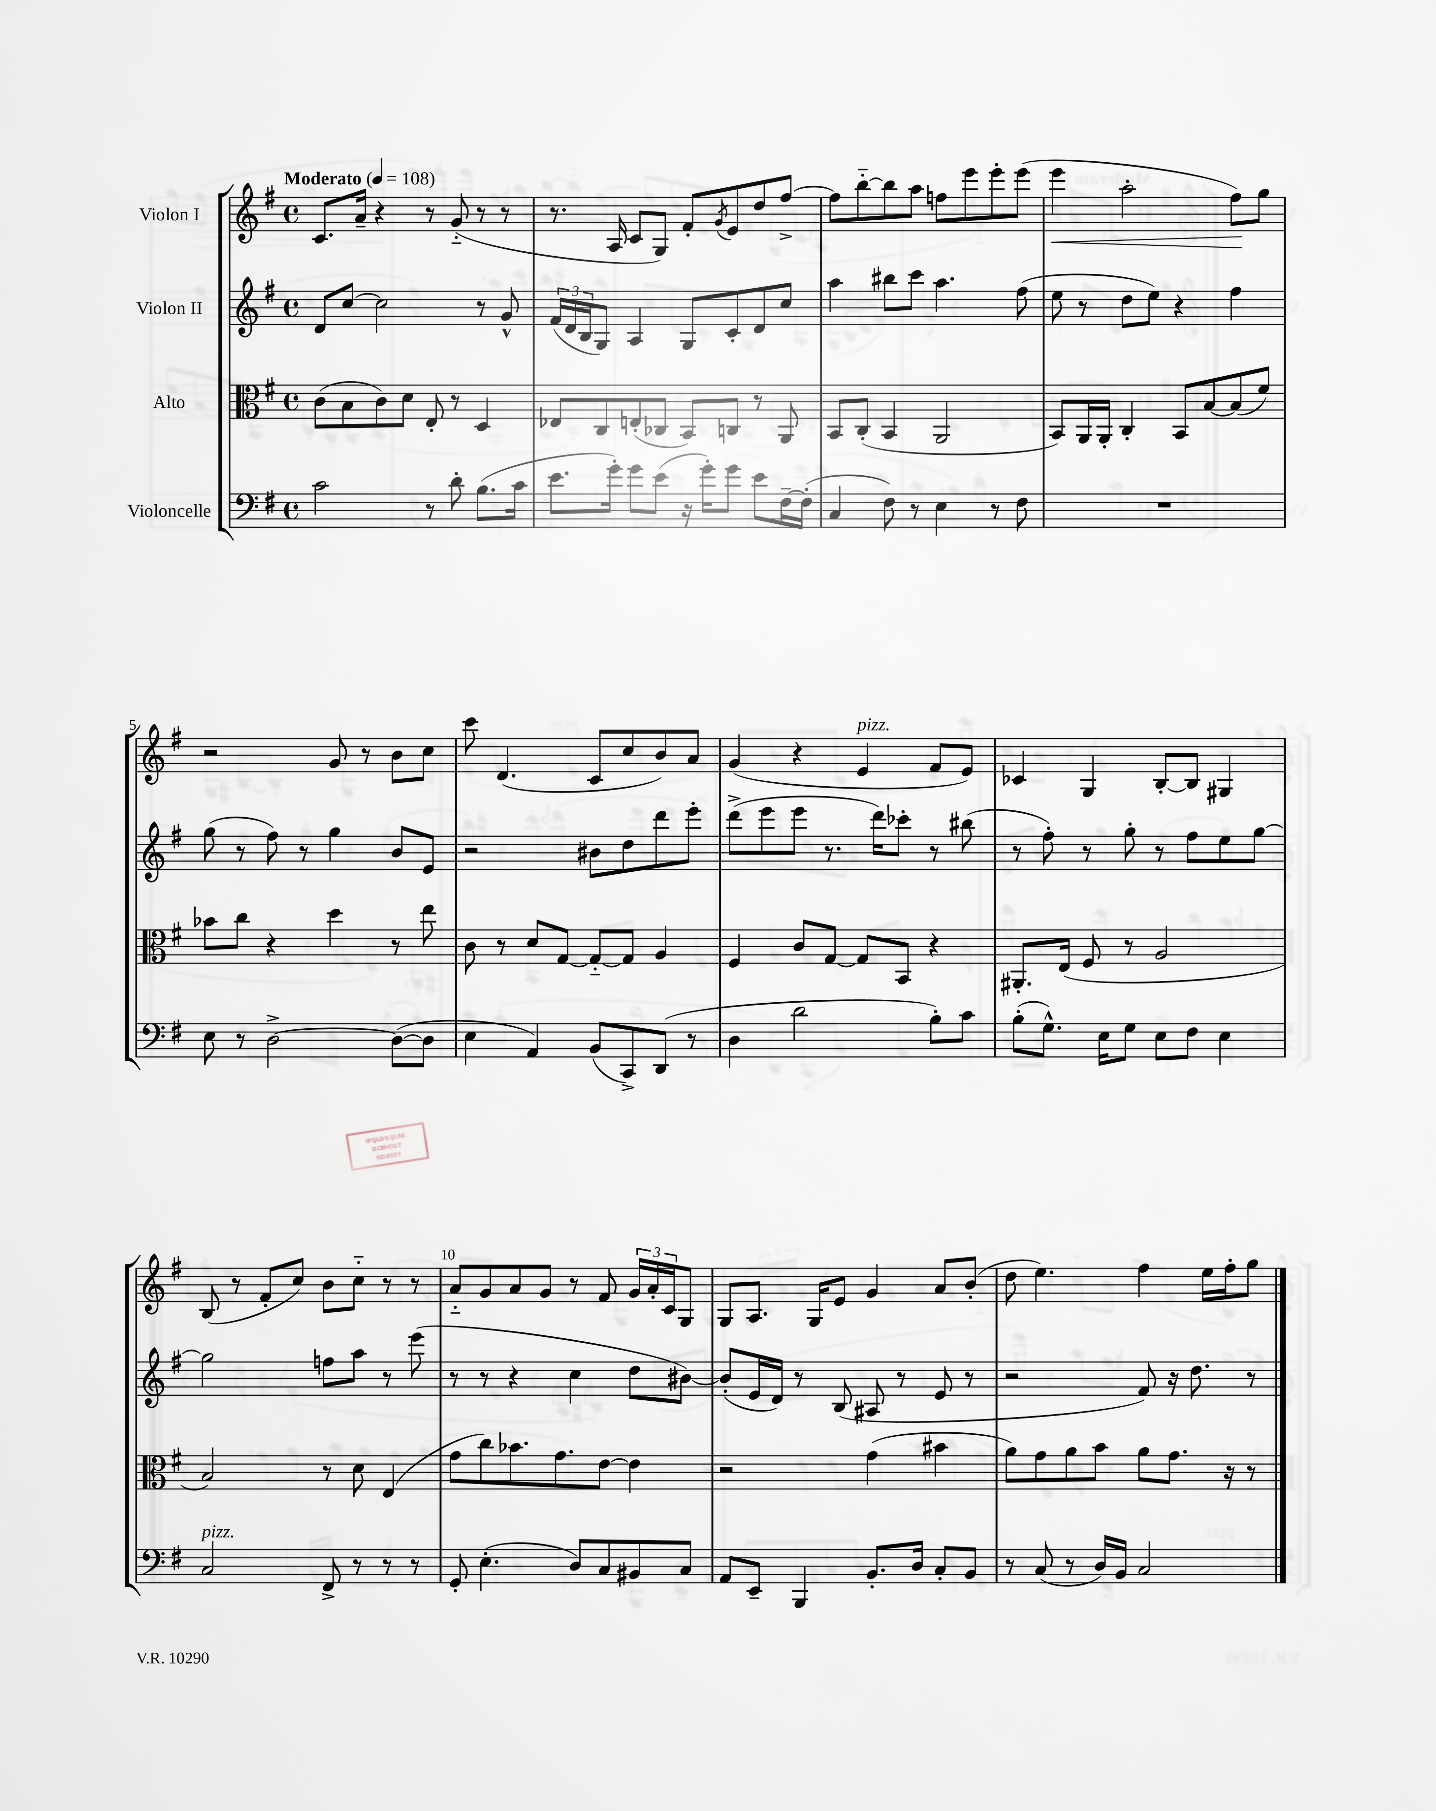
<<
\new StaffGroup <<
\new Staff = "s0" \with { instrumentName = "Violon I" } {
    \clef treble \key g \major \defaultTimeSignature \time 4/4 \tempo "Moderato" 4 = 108
    c'8. a'16-- r4 r8 g'8-_( r8 r8 |
    r8. a16 c'8 g8) fis'8-. \acciaccatura { g'8 } e'8 d''8 fis''8~-> |
    fis''8 b''8~-_ b''8 a''8 f''8 e'''8 e'''8-. e'''8( |
    e'''4\< a''2-. fis''8\!) g''8 |
    r2 g'8 r8 b'8 c''8 |
    c'''8 d'4.( c'8 c''8 b'8) a'8 |
    g'4( r4 e'4^\markup { \italic "pizz." } fis'8 e'8) |
    ces'4 g4 b8~-. b8 gis4 |
    b8( r8 fis'8-. c''8) b'8 c''8-_ r8 r8 |
    a'8-_ g'8 a'8 g'8 r8 fis'8 \tuplet 3/2 { g'16 a'16-. c'16 } g8 |
    g8 a8. g16 e'8 g'4 a'8 b'8-.( |
    d''8 e''4.) fis''4 e''16 fis''16-. g''8 \bar "|." |
}
\new Staff = "s1" \with { instrumentName = "Violon II" } {
    \clef treble \key g \major \defaultTimeSignature \time 4/4
    d'8 c''8~ c''2 r8 g'8-^ |
    \tuplet 3/2 { fis'16( d'16 b16 } g8) a4 g8 c'8-. d'8 c''8 |
    a''4 bis''8 c'''8 a''4. fis''8( |
    e''8 r8 d''8 e''8) r4 fis''4 |
    g''8( r8 fis''8) r8 g''4 b'8 e'8 |
    r2 bis'8 d''8 d'''8 e'''8-. |
    d'''8->( e'''8 e'''8 r8. d'''16) ces'''8-. r8 bis''8( |
    r8 fis''8-.) r8 g''8-. r8 fis''8 e''8 g''8~ |
    g''2 f''8 a''8 r8 e'''8( |
    r8 r8 r4 c''4 d''8 bis'8~) |
    bis'8-.( e'16 d'16) r8 b8( ais8 r8 e'8 r8 |
    r2 fis'8) r16 d''8. r8 \bar "|." |
}
\new Staff = "s2" \with { instrumentName = "Alto" } {
    \clef alto \key g \major \defaultTimeSignature \time 4/4
    c'8( b8 c'8) d'8 e8-. r8 d4 |
    ees8 c8 e8-.( ces8 b,8) c8 r8 a,8 |
    b,8 c8-.( b,4 a,2 |
    b,8) a,16 a,16-. c4-. b,8 b8~ b8( fis'8) |
    bes'8 c''8 r4 d''4 r8 e''8 |
    c'8 r8 d'8 g8~ g8~-_ g8 a4 |
    fis4 c'8 g8~ g8 b,8 r4 |
    ais,8.-. e16( fis8 r8 a2 |
    b2) r8 d'8 e4( |
    g'8 c''8) bes'8. g'8. e'8~ e'4 |
    r2 g'4( bis'4 |
    a'8) g'8 a'8 b'8 a'8 g'8. r16 r8 \bar "|." |
}
\new Staff = "s3" \with { instrumentName = "Violoncelle" } {
    \clef bass \key g \major \defaultTimeSignature \time 4/4
    c'2 r8 d'8-. b8.( c'16 |
    e'8. g'16-.) g'8 e'8( r16 g'16-.) g'8 e'8 fis16~-- fis16-.( |
    c4 fis8) r8 e4 r8 fis8 |
    R1 |
    e8 r8 d2~-> d8~( d8 |
    e4 a,4) b,8( c,8->) d,8( r8 |
    d4 d'2 b8-.) c'8 |
    b8-.( g8.-^) e16 g8 e8 fis8 e4 |
    c2^\markup { \italic "pizz." } fis,8-> r8 r8 r8 |
    g,8-. e4.-.( d8) c8 bis,8 c8 |
    a,8 e,8-- b,,4 b,8.-. d16 c8-. b,8 |
    r8 c8( r8 d16) b,16 c2 \bar "|." |
}
>>
>>
\layout { \context { \Score \override BarNumber.break-visibility = ##(#f #t #t) barNumberVisibility = #(every-nth-bar-number-visible 5) } }
